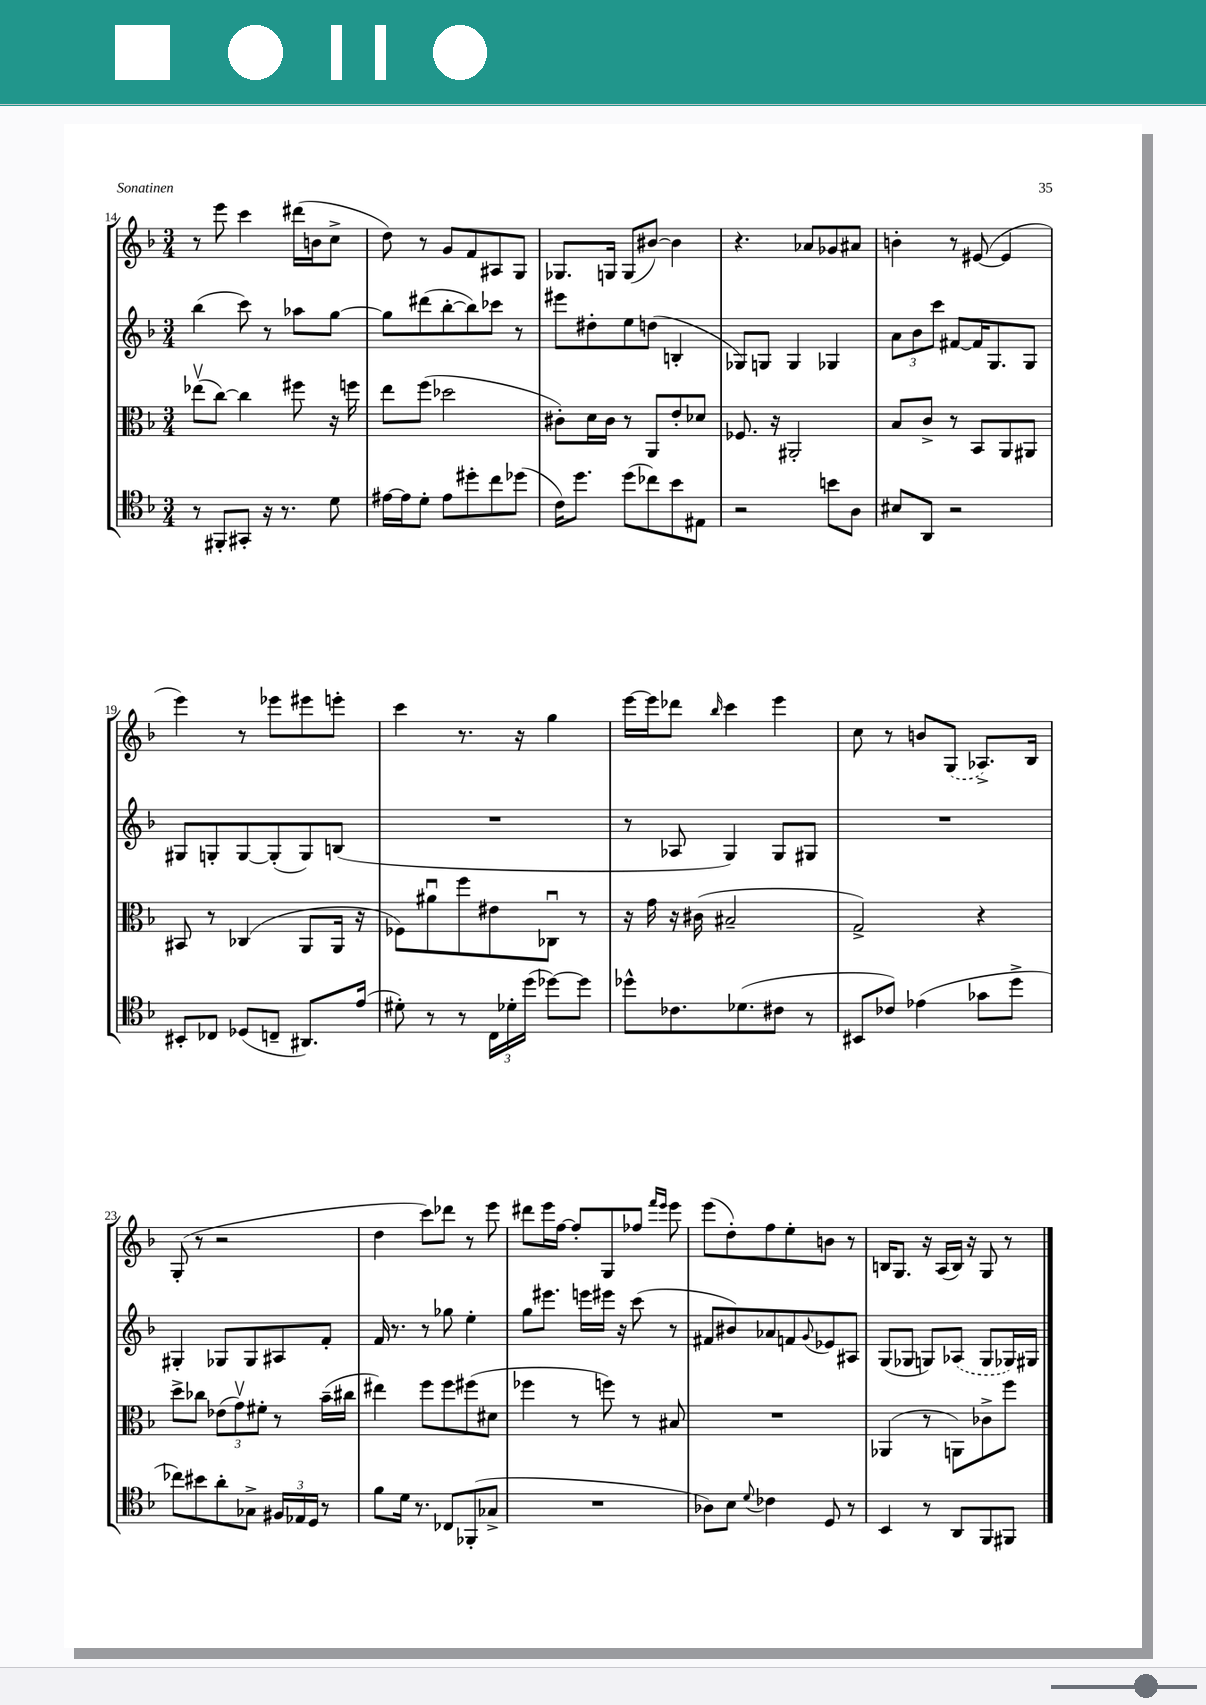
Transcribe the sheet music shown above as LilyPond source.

<<
\new StaffGroup <<
\new Staff = "s0" {
    \clef treble \key f \major \numericTimeSignature \time 3/4
    r8 e'''8 c'''4 dis'''16( b'16 c''8-> |
    d''8) r8 g'8 f'8 ais8 g8 |
    ges8. g16 g8( bis'8~) bis'4 |
    r4. aes'8 ges'8 ais'8 |
    b'4-. r8 eis'8~( eis'4 |
    e'''4) r8 ees'''8 eis'''8 e'''8-. |
    c'''4 r8. r16 g''4 |
    e'''16~ e'''16 des'''8 \grace { bes''16 } c'''4 e'''4 |
    c''8 r8 b'8 \once \slurDashed g8( aes8.->) bes16 |
    g8-.( r8 r2 |
    d''4 c'''8) des'''8 r8 e'''8 |
    dis'''8 e'''16 f''16~ f''8-. g8 fes''8 \grace { f'''16 e'''16 } e'''8 |
    e'''8( d''8-.) f''8 e''8-. b'8 r8 |
    b16 g8. r16 a16( b16) r16 g8 r8 \bar "|." |
}
\new Staff = "s1" {
    \clef treble \key f \major \numericTimeSignature \time 3/4
    bes''4( c'''8) r8 aes''8 g''8~ |
    g''8 dis'''8( bes''8~-. bes''8) ces'''8 r8 |
    eis'''8 dis''8-. e''8 d''8( b4-. |
    ges8) g8 g4 ges4 |
    \tuplet 3/2 { a'8 bes'8 c'''8 } fis'8~ fis'16 g8. g8 |
    gis8 g8-. g8~ g8-.( g8) b8( |
    R2. |
    r8 aes8 g4) g8 gis8 |
    R2. |
    gis4-. ges8 ges8 ais8 f'8-. |
    f'16 r8. r8 ges''8 e''4-. |
    g''8 eis'''8. e'''16 eis'''16 r16 c'''8( r8 |
    fis'8 bis'8) aes'8 f'8 \appoggiatura { g'8 } ees'8 ais8 |
    g8( ges8 g8) \once \slurDashed aes8( g8 ges16) gis16 \bar "|." |
}
\new Staff = "s2" {
    \clef alto \key f \major \numericTimeSignature \time 3/4
    ees''8\upbow( c''8~) c''4 fis''8 r16 f''16 |
    e''8 f''8( des''2 |
    cis'8-.) d'16 cis'16 r8 a,8 e'8-. des'8 |
    fes8. r16 ais,2-. |
    bes8 c'8-> r8 bes,8 a,8 ais,8 |
    bis,8 r8 ces4( a,8 a,16 r16 |
    fes8) ais'8\downbow f''8 eis'8 ces8\downbow r8 |
    r16 g'16 r16 cis'16( bis2-- |
    g2->) r4 |
    d''8-> ces''8 \tuplet 3/2 { ees'8( g'8\upbow) fis'8-. } r8 bes'16--( cis''16 |
    eis''4) f''8 f''8 fis''8( dis'8 |
    fes''4 r8 f''8) r8 bis8 |
    R2. |
    aes,4( r8 a,8) ces'8-> f''8 \bar "|." |
}
\new Staff = "s3" {
    \clef tenor \key f \major \numericTimeSignature \time 3/4
    r8 fis,8-. gis,8-. r16 r8. d'8 |
    eis'16~ eis'16 d'8-. eis'8 dis''8-. c''8 des''8( |
    c'16) d''8. d''8( ces''8) bes'8 eis8 |
    r2 b'8 a8 |
    bis8 a,8 r2 |
    bis,8-. ces8 des8( c8-- ais,8.) e'16( |
    dis'8-.) r8 r8 \tuplet 3/2 { c16 des'16-. d''16( } des''8~) des''8 |
    des''8-^ ces'8. des'8.( cis'8 r8 |
    bis,8 ces'8) ees'4( ges'8 d''8-> |
    ces''8) bis'8 a'8-. ges8-> \tuplet 3/2 { fis16 ees16 d16 } r8 |
    f'8 d'16 r8. ces8 fes,8-.( ges8-> |
    R2. |
    aes8) bes8 \appoggiatura { d'8 } ces'4 d8 r8 |
    bes,4 r8 a,8 f,8 fis,8 \bar "|." |
}
>>
>>
\layout { \context { \Score currentBarNumber = #14 } }
